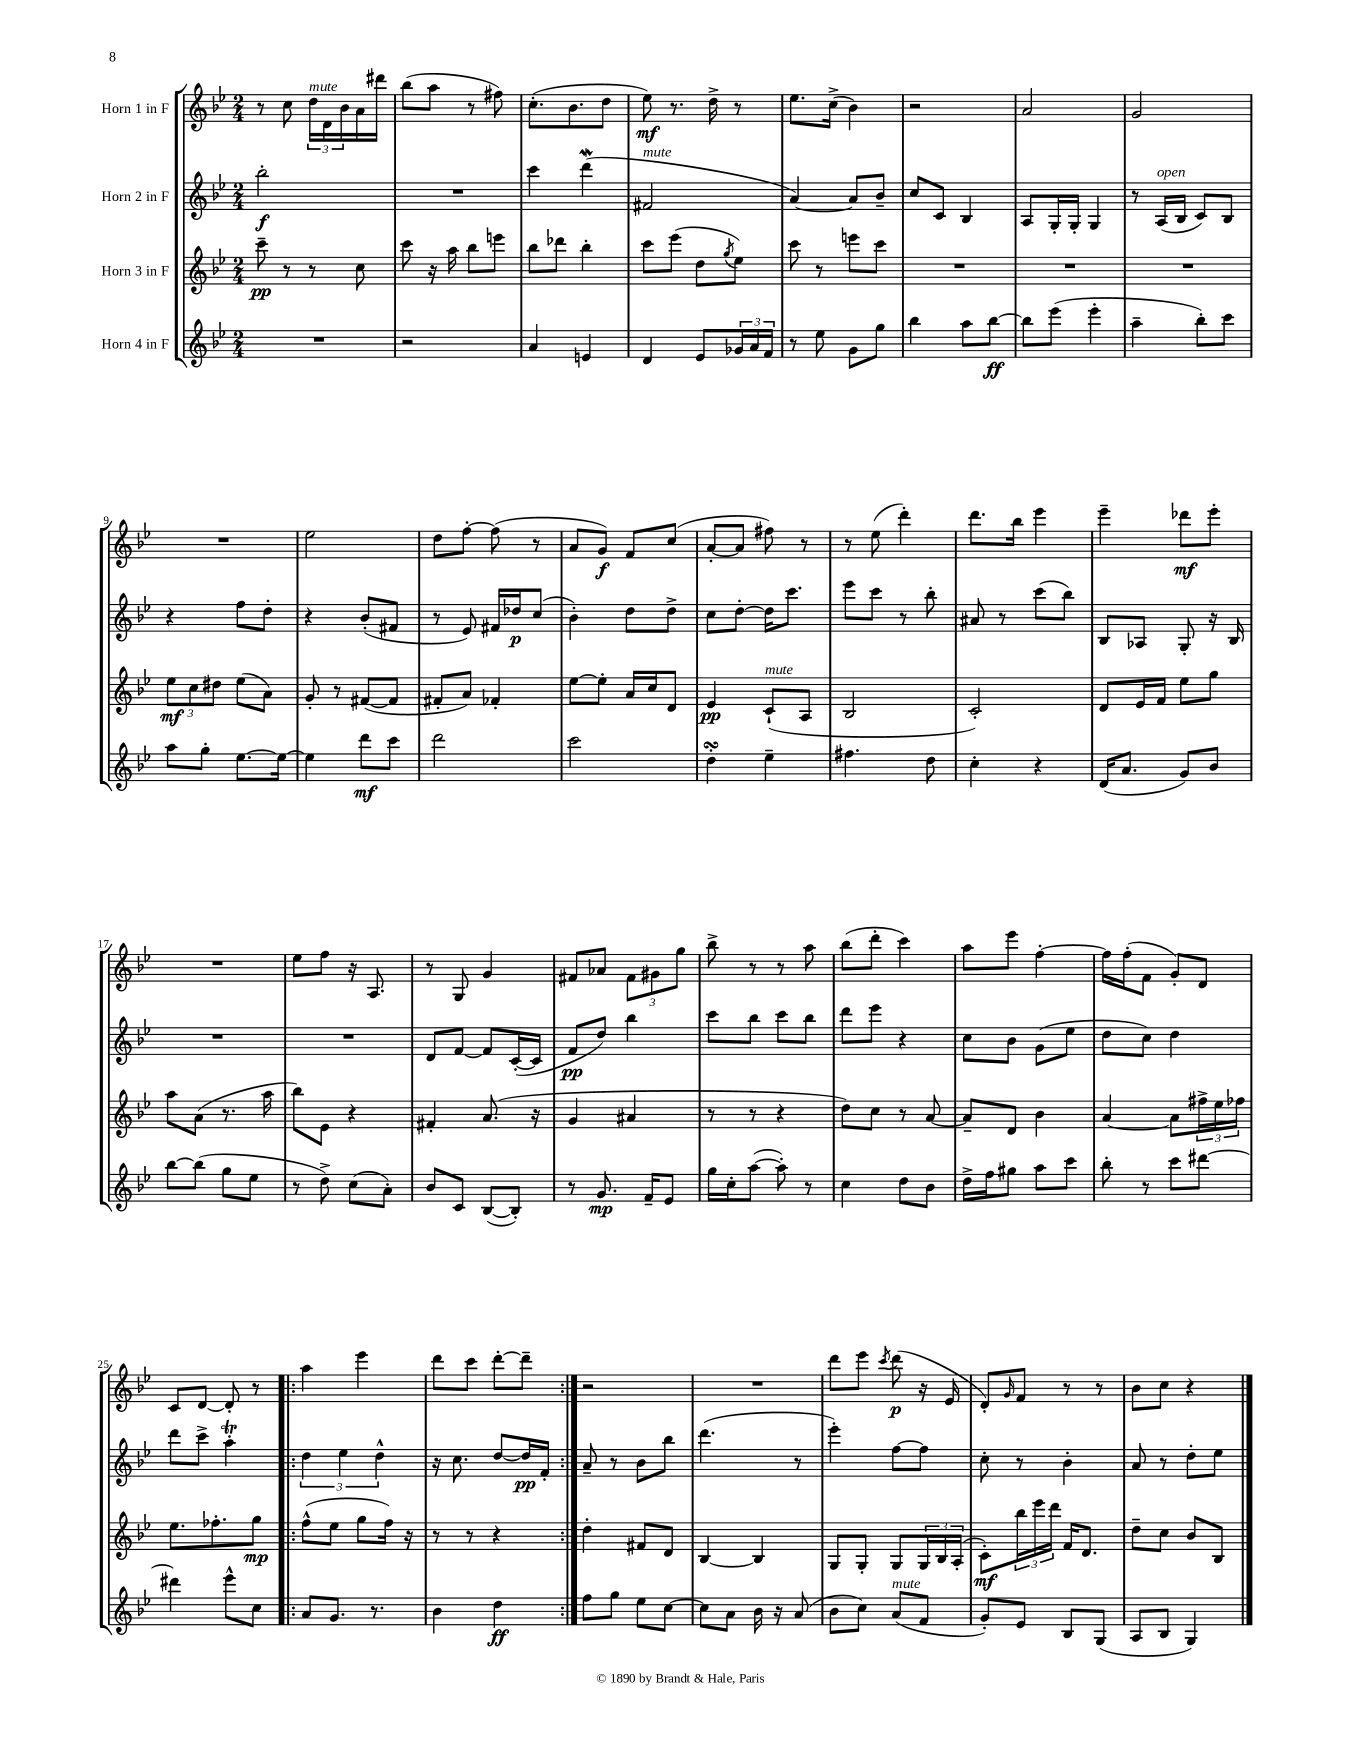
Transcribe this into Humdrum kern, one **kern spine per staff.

**kern	**kern	**kern	**kern
*staff4	*staff3	*staff2	*staff1
*clefG2	*clefG2	*clefG2	*clefG2
*k[b-e-]	*k[b-e-]	*k[b-e-]	*k[b-e-]
*M2/4	*M2/4	*M2/4	*M2/4
2r	8ccc~\	2bb-'\	8r
.	8r	.	8cc\
.	8r	.	24dd\LL
.	.	.	24d\
.	.	.	24b-\
.	8cc\	.	16a\
.	.	.	16ddd#\JJ
=	=	=	=
2r	8ccc\	2r	(8bb-\L
.	16r	.	8aa\J
.	16aa\	.	.
.	8bb-\L	.	8r
.	8eee\J	.	8ff#\)
=	=	=	=
4a/	8bb-\L	4ccc\	(8.cc'\L
.	8ddd-\J	.	.
.	.	.	8.b-\
4e/	4bb-'\	(4ddd\	.
.	.	.	8dd\J
=	=	=	=
4d/	8ccc\L	2f#/	8ee-\)
.	(8eee-\J	.	8.r
8e-/L	8dd\L	.	.
.	.	.	16dd^\
.	8qgg/	.	.
24g-/L	8ee-\J)	.	8r
24a/	.	.	.
24f/JJ	.	.	.
=	=	=	=
8r	8ccc\	[4a/)	8.ee-\L
8ee-\	8r	.	.
.	.	.	(16cc^\Jk
8g\L	8eee\L	8a/]L	4b-\)
8gg\J	8ccc\J	8b-~/J	.
=	=	=	=
4bb-\	2r	8cc/L	2r
.	.	8c/J	.
8aa\L	.	4B-/	.
[8bb-\J	.	.	.
=	=	=	=
8bb-\]L	2r	8A/L	2a/
(8eee-\J	.	16G'/L	.
.	.	16G'/JJ	.
4eee-'\	.	4G/	.
=	=	=	=
4aa~\	2r	8r	2g/
.	.	(16A/LL	.
.	.	16B-/JJ	.
8bb-'\L)	.	8c/L)	.
8ccc\J	.	8B-/J	.
=	=	=	=
8aa\L	12ee-\L	4r	2r
.	12cc\	.	.
8gg'\J	.	.	.
.	12dd#\J	.	.
[8.ee-\L	(8ee-\L	8ff\L	.
.	8a\J)	8dd'\J	.
16ee-\_Jk	.	.	.
=	=	=	=
4ee-\]	8g'/	4r	2ee-\
.	8r	.	.
8ddd\L	([8f#/L	(8b-'/L	.
8ccc\J	8f#/]J	8f#/J	.
=	=	=	=
2ddd\	8f#'/L	8r	8dd\L
.	8a/J)	8e-/)	[8ff'\J
.	4f-'/	16f#/LL	(8ff\]
.	.	16dd-/J	.
.	.	(8cc/J	8r
=	=	=	=
2ccc\	[8ee-\L	4b-'\)	8a/L
.	8ee-'\]J	.	8g/J)
.	16a/LL	8dd\L	8f/L
.	16cc/J	.	.
.	8d/J	8dd^\J	(8cc/J
=	=	=	=
4dd'\	4e-/	8cc\L	[8a'/L
.	.	[8dd'\J	8a/]J
4ee-~\	(8c`/L	16dd\]LK	8ff#\)
.	.	8.ccc\J	.
.	8A/J	.	8r
=	=	=	=
4.ff#\	2B-/	8eee-\L	8r
.	.	8ccc\J	(8ee-\
.	.	8r	4ddd'\)
8dd\	.	8bb-'\	.
=	=	=	=
4cc'\	2c'/)	8a#/	8.ddd\L
.	.	8r	.
.	.	.	16bb-\Jk
4r	.	(8ccc\L	4eee-\
.	.	8bb-\J)	.
=	=	=	=
(16d/LK	8d/L	8B-/L	4eee-~\
8.a/J	.	.	.
.	16e-/L	8A-/J	.
.	16f/JJ	.	.
8g/L)	8ee-\L	8G'/	8ddd-\L
8b-/J	8gg\J	16r	8eee-'\J
.	.	16B-/	.
=	=	=	=
[8bb-\L	8aa\L	2r	2r
(8bb-\]J	(8a\J	.	.
8gg\L	8.r	.	.
8ee-\J	.	.	.
.	16aa\	.	.
=	=	=	=
8r	8bb-\L)	2r	8ee-\L
8dd^\)	8e-\J	.	8ff\J
(8cc\L	4r	.	16r
.	.	.	8.A/
8a'\J)	.	.	.
=	=	=	=
8b-/L	4f#'/	8d/L	8r
8c/J	.	[8f/J	8G/
([8B-/L	(8.a/	8f/]L	4g/
8B-'/]J)	.	([16c'/L	.
.	16r	16c/]JJ	.
=	=	=	=
8r	4g/	8f/L	8f#/L
8.g/	.	8dd/J)	8a-/J
.	4a#/	4bb-\	12f#\L
16f~/LK	.	.	.
.	.	.	12g#\
8e-/J	.	.	.
.	.	.	12gg\J
=	=	=	=
16gg\LL	8r	8ccc\L	8bb-^\
16cc'\J	.	.	.
([8aa\J	8r	8bb-\J	8r
8aa'\])	4r	8ccc\L	8r
8r	.	8bb-\J	8aa\
=	=	=	=
4cc\	8dd\L)	8ddd\L	(8bb-\L
.	8cc\J	8eee-\J	8ddd'\J
8dd\L	8r	4r	4ccc\)
8b-\J	[8a/	.	.
=	=	=	=
16dd^\LL	8a~/]L	8cc\L	8aa\L
16ff\J	.	.	.
8gg#\J	8d/J	8b-\J	8eee-\J
8aa\L	4b-\	(8g\L	[4ff'\
8ccc\J	.	8ee-\J	.
=	=	=	=
8bb-'\	[4a/	8dd\L	16ff\]LL
.	.	.	(16ff'\J
8r	.	8cc\J)	8f\J
8ccc\L	8a\]L	4dd\	8g'/L)
[8ddd#\J	24ff#^\L	.	8d/J
.	24ee-\	.	.
.	24ff-\JJ	.	.
=	=	=	=
4ddd#\]	8.ee-\L	8ddd\L	8c/L
.	.	8ccc^\J	[8d/J
.	8.ff-'\	.	.
8eee-^^\L	.	4aa'\	8d'/]
8cc\J	8gg\J	.	8r
=!|:	=!|:	=!|:	=!|:
8a/L	(8ff^^\L	6dd\	4aa\
8.g/J	8ee-\J	.	.
.	.	6ee-\	.
.	8gg\L	.	4eee-\
8.r	.	.	.
.	.	6dd^^\	.
.	16ff\Jk)	.	.
.	16r	.	.
=	=	=	=
4b-\	8r	16r	8ddd\L
.	.	8.cc\	.
.	8r	.	8ccc\J
4dd\	4r	[8dd/L	[8ddd'\L
.	.	16dd/]L	8ddd~\]J
.	.	16f'/JJ	.
=:|!	=:|!	=:|!	=:|!
8ff\L	4dd'\	8a~/	2r
8gg\J	.	8r	.
8ee-\L	8f#/L	8b-\L	.
[8cc\J	8d/J	8bb-\J	.
=	=	=	=
8cc\]L	[4B-/	(4.ddd\	2r
8a\J	.	.	.
16b-\	4B-/]	.	.
16r	.	.	.
(8a/	.	8r	.
=	=	=	=
8b-\L	8G/L	4eee-'\)	8ddd\L
8cc\J)	8G'/J	.	8eee-\J
.	.	.	8qccc/
(8a/L	8G/L	[8ff\L	(8ddd\
8f/J	24G/L	8ff\]J	16r
.	24B-/	.	.
.	.	.	16e-/
.	(24A'/JJ	.	.
=	=	=	=
8g'/L)	8c'\L)	8cc'\	8d'/L)
.	.	.	16qqg/
8e-/J	24bb-\L	8r	8f/J
.	24eee-\	.	.
.	24ddd\JJ	.	.
8B-/L	16f/LK	4b-'\	8r
.	8.d/J	.	.
(8G/J	.	.	8r
=	=	=	=
8A/L	8dd~\L	8a/	8b-\L
8B-/J	8cc\J	8r	8cc\J
4G/)	8b-/L	8dd'\L	4r
.	8B-/J	8ee-\J	.
==	==	==	==
*-	*-	*-	*-
